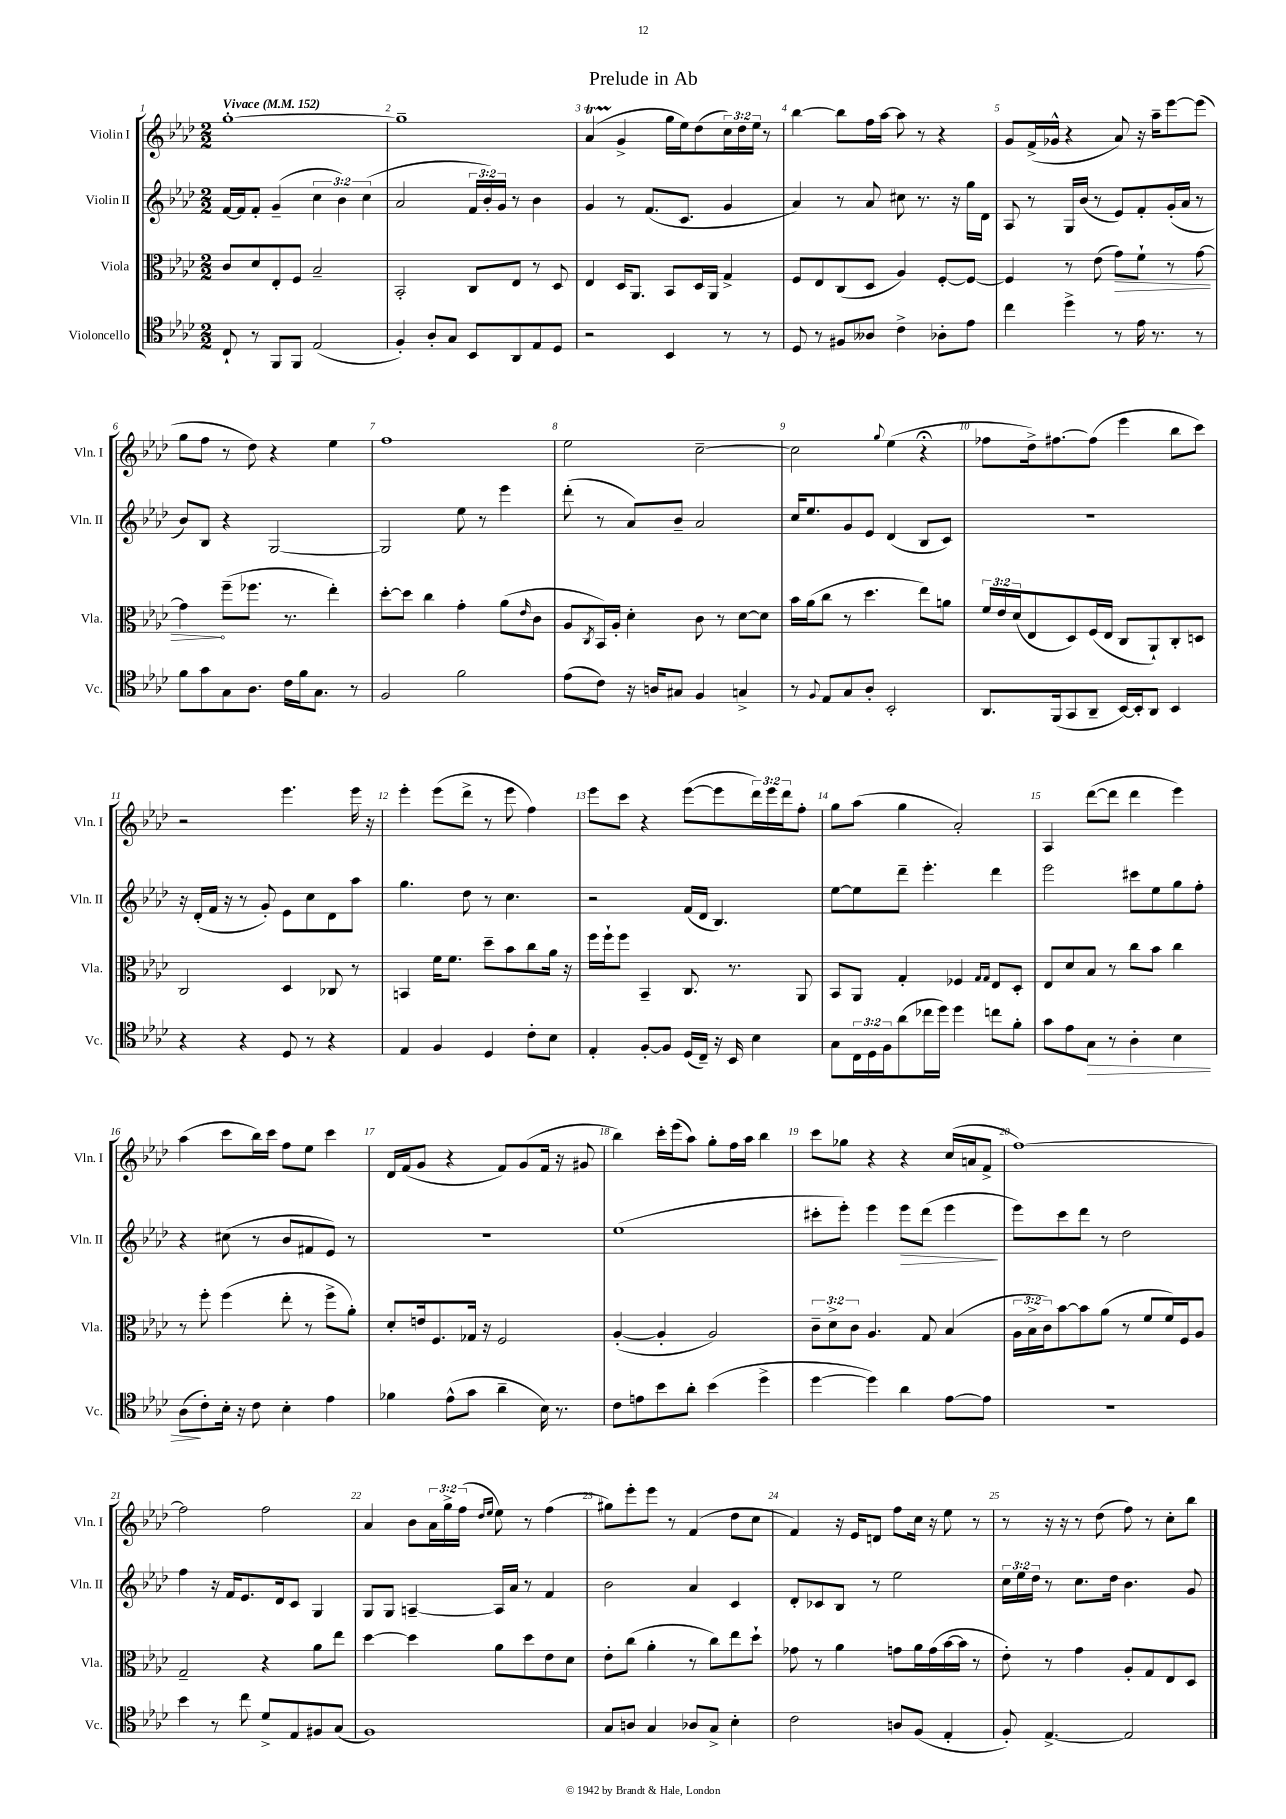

**kern	**dynam	**kern	**dynam	**kern	**dynam	**kern
*part4	*part4	*part3	*part3	*part2	*part2	*part1
*staff4	*staff4	*staff3	*staff3	*staff2	*staff2	*staff1
*I"Violoncello	*	*I"Viola	*	*I"Violin II	*	*I"Violin I
*I'Vc.	*	*I'Vla.	*	*I'Vln. II	*	*I'Vln. I
*clefC4	*	*clefC3	*	*clefG2	*	*clefG2
*k[b-e-a-d-]	*	*k[b-e-a-d-]	*	*k[b-e-a-d-]	*	*k[b-e-a-d-]
*M2/2	*	*M2/2	*	*M2/2	*	*M2/2
*MM152	*	*MM152	*	*MM152	*	*MM152
=1	=1	=1	=1	=1	=1	=1
!	!	!	!	!	!	!LO:TX:a:B:t=Vivace
8C`/	.	8c/L	.	[16f/LL	.	[1gg'
.	.	.	.	16f/J]	.	.
8r	.	8d-/	.	8f'/J	.	.
8FF/L	.	8E-'/	.	(4g~/	.	.
8FF/J	.	8F/J	.	.	.	.
(2E-/	.	2B-~/	.	6cc\	.	.
.	.	.	.	6b-\)	.	.
.	.	.	.	(6cc\	.	.
=2	=2	=2	=2	=2	=2	=2
4F'/)	.	2BB-'/	.	2a-/	.	1gg~]
8A-'/L	.	.	.	.	.	.
8G/J	.	.	.	.	.	.
8BB-/L	.	8C/L	.	24f/LL	.	.
.	.	.	.	24b-'/)	.	.
.	.	.	.	24g/JJ	.	.
8AA-/	.	8E-/J	.	8r	.	.
8E-/	.	8r	.	4b-\	.	.
8D-/J	.	8D-/	.	.	.	.
=3	=3	=3	=3	=3	=3	=3
2r	.	4E-/	.	4g/	.	(4a-T/
.	.	16D-/KL	.	8r	.	4g^/
.	.	8.AA-/J	.	.	.	.
.	.	.	.	(8.f/L	.	.
4BB-/	.	8BB-/L	.	.	.	16gg\LL
.	.	.	.	8.c/J	.	16ee-\J)
.	.	16D-/L	.	.	.	(8dd-\
.	.	16AA-/JJ	.	.	.	.
8r	.	4G^/	.	4g/	.	24cc\L)
.	.	.	.	.	.	24dd-\
.	.	.	.	.	.	24ee-\JJ
8r	.	.	.	.	.	8r
=4	=4	=4	=4	=4	=4	=4
8D-/	.	8F/L	.	4a-/)	.	[4bb-\
8r	.	8E-/	.	.	.	.
8F#X/L	.	(8C/	.	8r	.	8bb-\L]
8A--X/J	.	8D-/J	.	8a-/	.	16ff\L
.	.	.	.	.	.	[16aa-\JJ
4c^\	.	4A-/)	.	8cc#X\	.	8aa-\]
.	.	.	.	8.r	.	8r
8A-X'\L	.	[8F'/L	.	.	.	4r
.	.	.	.	16r	.	.
8e-\J	.	8F/J_	.	16gg\LL	.	.
.	.	.	.	16d-\JJ	.	.
=5	=5	=5	=5	=5	=5	=5
4cc\	.	4F/]	.	8A-/	.	8g/L
.	.	.	.	8r	.	(16f^/L
.	.	.	.	.	.	16g-X^^/JJ
4dd-^\	.	8r	.	16G/LL	.	4r
.	.	.	.	(16b-/JJ	.	.
.	.	(8e-\	.	8r	.	.
!	!	!	!LO:HP:b	!	!	!
8r	.	8g\L)	>	8e-/L)	.	8a-/)
16e-\	.	8f`\J	.	8f'/	.	16r
8.r	.	.	.	.	.	16aa-~\KL
.	.	8r	.	(16g'/L	.	[8eee-\
.	.	.	.	16a-/JJ	.	.
8r	.	[8g\	.	8r	.	(8eee-\J]
!!LO:LB:g=z
=6	=6	=6	=6	=6	=6	=6
8f\L	.	4g\]	.	8b-/L)	.	8gg\L
8g\	.	.	.	8B-/J	.	8ff\J
8G\	.	(8ff~\L	]	4r	.	8r
8.A-\J	.	8.ff-X\J	.	.	.	8dd-\)
.	.	.	.	[2G/	.	4r
16c\LL	.	8.r	.	.	.	.
16f\J	.	.	.	.	.	.
8.G\J	.	.	.	.	.	.
.	.	4ee-'\)	.	.	.	4ee-\
8r	.	.	.	.	.	.
=7	=7	=7	=7	=7	=7	=7
2F/	.	[8dd-'\L	.	2G/]	.	1ff
.	.	8dd-\J]	.	.	.	.
.	.	4cc\	.	.	.	.
2f\	.	4g'\	.	8ee-\	.	.
.	.	.	.	8r	.	.
.	.	(8a-\L	.	4eee-\	.	.
.	.	16qqe-/	.	.	.	.
.	.	8c\J	.	.	.	.
=8	=8	=8	=8	=8	=8	=8
(8e-\L	.	8A-/L	.	(8ddd-'\	.	2ee-\
.	.	8qC/	.	.	.	.
8c\J)	.	16BB-/L)	.	8r	.	.
.	.	16A-'/JJ	.	.	.	.
16r	.	4d-'\	.	8a-/L)	.	.
16An/KL	.	.	.	.	.	.
8G#X/J	.	.	.	8b-~/J	.	.
4F/	.	8c\	.	2a-/	.	[2cc~\
.	.	8r	.	.	.	.
4Gn^/	.	[8d-\L	.	.	.	.
.	.	8d-\J]	.	.	.	.
=9	=9	=9	=9	=9	=9	=9
8r	.	16b-\LL	.	16cc/KL	.	2cc\]
.	.	(16a-\J	.	8.ee-/	.	.
8qqF/	.	.	.	.	.	.
8E-/L	.	8cc\J	.	.	.	.
8G/	.	8r	.	8g/	.	.
8A-'/J	.	4.dd-\	.	8e-/J	.	.
.	.	.	.	.	.	8qqgg/
2BB-'/	.	.	.	(4d-/	.	(4ee-\
.	.	8ee-\L)	.	8B-/L	.	4r;<
.	.	8an\J	.	8c/J)	.	.
=10	=10	=10	=10	=10	=10	=10
8.AA-/L	.	24f/LL	.	1r	.	8ff-X\L
.	.	24e-/	.	.	.	.
.	.	(24d-/J	.	.	.	.
.	.	8E-/	.	.	.	16dd-^\k)
(16FF/k	.	.	.	.	.	[8.ff#X\
8GG/	.	8D-/)	.	.	.	.
8AA-~/J	.	(16F/L	.	.	.	(8ff#\J]
.	.	16E-/JJ	.	.	.	.
[16BB-/LL)	.	8C/L	.	.	.	4eee-\
16BB-'/J]	.	.	.	.	.	.
8AA-/J	.	8AA-`/)	.	.	.	.
4BB-/	.	8C'/	.	.	.	8bb-\L
.	.	8Dn/J	.	.	.	8ccc\J)
!!LO:LB:g=z
=11	=11	=11	=11	=11	=11	=11
4r	.	2C/	.	16r	.	2r
.	.	.	.	(16d-'/LL	.	.
.	.	.	.	16f/JJ	.	.
.	.	.	.	16r	.	.
4r	.	.	.	8r	.	.
.	.	.	.	8g'/)	.	.
8D-/	.	4D-/	.	8e-\L	.	4.eee-\
8r	.	.	.	8cc\	.	.
4r	.	8C-X/	.	8d-\	.	.
.	.	8r	.	8aa-\J	.	16eee-\
.	.	.	.	.	.	16r
=12	=12	=12	=12	=12	=12	=12
4E-/	.	4BBn/	.	4.gg\	.	4eee-'\
4F/	.	16f\KL	.	.	.	(8eee-\L
.	.	8.f\J	.	.	.	.
.	.	.	.	8dd-\	.	8ddd-^\J
4D-/	.	8dd-~\L	.	8r	.	8r
.	.	8b-\	.	4.cc\	.	8eee-\
8c'\L	.	8cc\	.	.	.	4ff\)
8B-\J	.	16a-\Jk	.	.	.	.
.	.	16r	.	.	.	.
=13	=13	=13	=13	=13	=13	=13
4E-'/	.	16ff\LL	.	2r	.	8eee-\L
.	.	16ff`\J	.	.	.	.
.	.	8ff\J	.	.	.	8ccc\J
[8F'/L	.	4BB-~/	.	.	.	4r
8F/J]	.	.	.	.	.	.
(16D-/LL	.	8.C/	.	(16f/LL	.	([8eee-\L
16C~/JJ)	.	.	.	16d-/JJ	.	.
16r	.	.	.	4.B-/)	.	8eee-\]
16BB-/	.	8.r	.	.	.	.
4B-\	.	.	.	.	.	24ddd-\L)
.	.	.	.	.	.	24eee-\
.	.	.	.	.	.	24ddd-\J
.	.	8AA-/	.	.	.	8ff'\J
=14	=14	=14	=14	=14	=14	=14
8G\L	.	8BB-/L	.	[8ee-\L	.	8gg\L
24C\L	.	8AA-/J	.	8ee-\]	.	(8aa-\J
24D-\	.	.	.	.	.	.
24F\J	.	.	.	.	.	.
(8a-\	.	4G'/	.	8ddd-~\J	.	4gg\
16cc-X\L	.	.	.	4.eee-'\	.	.
16dd-\JJ)	.	.	.	.	.	.
4dd-\	.	4F-X/	.	.	.	2a-'/)
.	.	16qqG/LL	.	.	.	.
.	.	16qqG/JJ	.	.	.	.
8ccn\L	.	8E-/L	.	4ddd-\	.	.
8f'\J	.	8D-'/J	.	.	.	.
=15	=15	=15	=15	=15	=15	=15
8g\L	.	8E-/L	.	2eee-\	.	4A-/
8e-\	.	8d-/	.	.	.	.
!	!LO:HP:b	!	!	!	!	!
8G\J	>	8B-/J	.	.	.	([8ddd-\L
8r	.	8r	.	.	.	8ddd-\J]
4A-'\	.	8cc\L	.	8ccc#X\L	.	4ddd-\
.	.	8b-\J	.	8ee-\	.	.
4B-\	.	4cc\	.	8gg\	.	4eee-\)
.	.	.	.	8ff'\J	.	.
!!LO:LB:g=z
=16	=16	=16	=16	=16	=16	=16
(8A-\L	.	8r	.	4r	.	(4aa-\
8c'\)	]	8ff'\	.	.	.	.
16B-'\Jk	.	(4ff\	.	(8cc#X\	.	8ccc\L
16r	.	.	.	.	.	.
8c\	.	.	.	8r	.	16bb-\L)
.	.	.	.	.	.	16ccc\JJ
4B-'\	.	8ee-'\	.	8b-/L	.	8ff\L
.	.	8r	.	8f#X/	.	8ee-\J
4e-\	.	8ff^\L	.	8e-/J)	.	4ccc\
.	.	8a-'\J)	.	8r	.	.
=17	=17	=17	=17	=17	=17	=17
4f-X\	.	8d-'/L	.	1r	.	16d-/LL
.	.	.	.	.	.	(16f/J
.	.	16en/k	.	.	.	8g/J
.	.	8.F/	.	.	.	.
(8e-^^\L	.	.	.	.	.	4r
8g\J	.	16G-X/Jk	.	.	.	.
.	.	16r	.	.	.	.
4a-~\	.	2F/	.	.	.	8f/L)
.	.	.	.	.	.	(8g/
16B-\)	.	.	.	.	.	16f/Jk
8.r	.	.	.	.	.	16r
.	.	.	.	.	.	8g#X/
=18	=18	=18	=18	=18	=18	=18
8c\L	.	([4A-'/	.	(1ee-	.	4bb-\)
8en\	.	.	.	.	.	.
8b-\	.	4A-'/]	.	.	.	16ccc'\LL
.	.	.	.	.	.	(16eee-\J
8a-'\J	.	.	.	.	.	8aa-\J)
(4b-\	.	2A-/)	.	.	.	8gg'\L
.	.	.	.	.	.	16ff\L
.	.	.	.	.	.	16aa-\JJ
4dd-^\	.	.	.	.	.	4bb-\
=19	=19	=19	=19	=19	=19	=19
[4dd-\	.	12c~\L	.	8ccc#X'\L	.	8ccc\L
.	.	12d-^\	.	.	.	.
.	.	.	.	8eee-'\J)	.	8gg-X\J
.	.	12c\J	.	.	.	.
4dd-\])	.	4.A-/	.	4eee-\	.	4r
!	!	!	!	!	!LO:HP:b	!
4a-\	.	.	.	8eee-\L	>	4r
.	.	8G/	.	(8ddd-\J	.	.
[8e-\L	.	(4B-/	.	4eee-\	.	(16cc/LL
.	.	.	.	.	.	16an/J
8e-\J]	.	.	.	.	.	8f^/J
.	.	.	.	.	]	.
=20	=20	=20	=20	=20	=20	=20
1r	.	24A-\LL	.	8eee-\L)	.	[1ff)
.	.	24B-^\	.	.	.	.
.	.	24c\J)	.	.	.	.
.	.	[8b-\	.	8ccc\	.	.
.	.	8b-\]	.	8ddd-\J	.	.
.	.	(8a-\J	.	8r	.	.
.	.	8r	.	2dd-\	.	.
.	.	8f/L	.	.	.	.
.	.	16f/L)	.	.	.	.
.	.	16F/J	.	.	.	.
.	.	8A-/J	.	.	.	.
!!LO:LB:g=z
=21	=21	=21	=21	=21	=21	=21
4b-\	.	2G~/	.	4ff\	.	2ff\]
8r	.	.	.	16r	.	.
.	.	.	.	16f/KL	.	.
8cc\	.	.	.	8.e-/	.	.
8d-^/L	.	4r	.	.	.	2ff\
.	.	.	.	16d-/k	.	.
8E-/	.	.	.	8c/J	.	.
8F#X/	.	8a-\L	.	4G/	.	.
(8G/J	.	8ee-\J	.	.	.	.
=22	=22	=22	=22	=22	=22	=22
1F)	.	[4dd-\	.	8G/L	.	4a-/
.	.	.	.	8G/J	.	.
.	.	4dd-\]	.	[4An~/	.	8b-\L
.	.	.	.	.	.	24a-\L
.	.	.	.	.	.	24gg^\
.	.	.	.	.	.	(24ff\JJ
.	.	.	.	.	.	16qqdd-/LL
.	.	.	.	.	.	16qqee-/JJ
.	.	8a-\L	.	16A/LL]	.	8ee-\)
.	.	.	.	16a-/JJ	.	.
.	.	8dd-\	.	8r	.	8r
.	.	8e-\	.	4f/	.	(4ff\
.	.	8d-\J	.	.	.	.
=23	=23	=23	=23	=23	=23	=23
8G/L	.	8e-'\L	.	2b-\	.	8gg#X\L)
8An/J	.	(8cc\J	.	.	.	8eee-'\
4G/	.	4a-'\	.	.	.	8eee-\J
.	.	.	.	.	.	8r
8A-X/L	.	8r	.	4a-/	.	(4f/
8G^/J	.	8cc\L)	.	.	.	.
4B-'\	.	8ee-\	.	4c/	.	8dd-\L
.	.	8dd-`\J	.	.	.	8cc\J
=24	=24	=24	=24	=24	=24	=24
2c\	.	8g-X\	.	8d-'/L	.	4f/)
.	.	8r	.	8c-X/	.	.
.	.	4a-\	.	8B-/J	.	16r
.	.	.	.	.	.	16e-/KL
.	.	.	.	8r	.	8dn/J
8An/L	.	8gn\L	.	2ee-\	.	8ff\L
(8F/J	.	16a-\L	.	.	.	16cc\Jk
.	.	(16g\	.	.	.	16r
4E-'/	.	[16b-\	.	.	.	8ee-\
.	.	16b-\JJ]	.	.	.	.
.	.	8r	.	.	.	8r
=25	=25	=25	=25	=25	=25	=25
8F'/)	.	8e-'\)	.	24cc\LL	.	8r
.	.	.	.	24ee-\	.	.
.	.	.	.	24dd-\JJ	.	.
[4.E-^/	.	8r	.	8r	.	16r
.	.	.	.	.	.	16r
.	.	4g\	.	8.cc\L	.	8r
.	.	.	.	.	.	(8dd-\
.	.	.	.	16dd-\Jk	.	.
2E-/]	.	8A-'/L	.	4.b-\	.	8ff\)
.	.	8G/	.	.	.	8r
.	.	8E-/	.	.	.	8cc'\L
.	.	8D-/J	.	8g/	.	8bb-\J
==	==	==	==	==	==	==
*-	*-	*-	*-	*-	*-	*-
